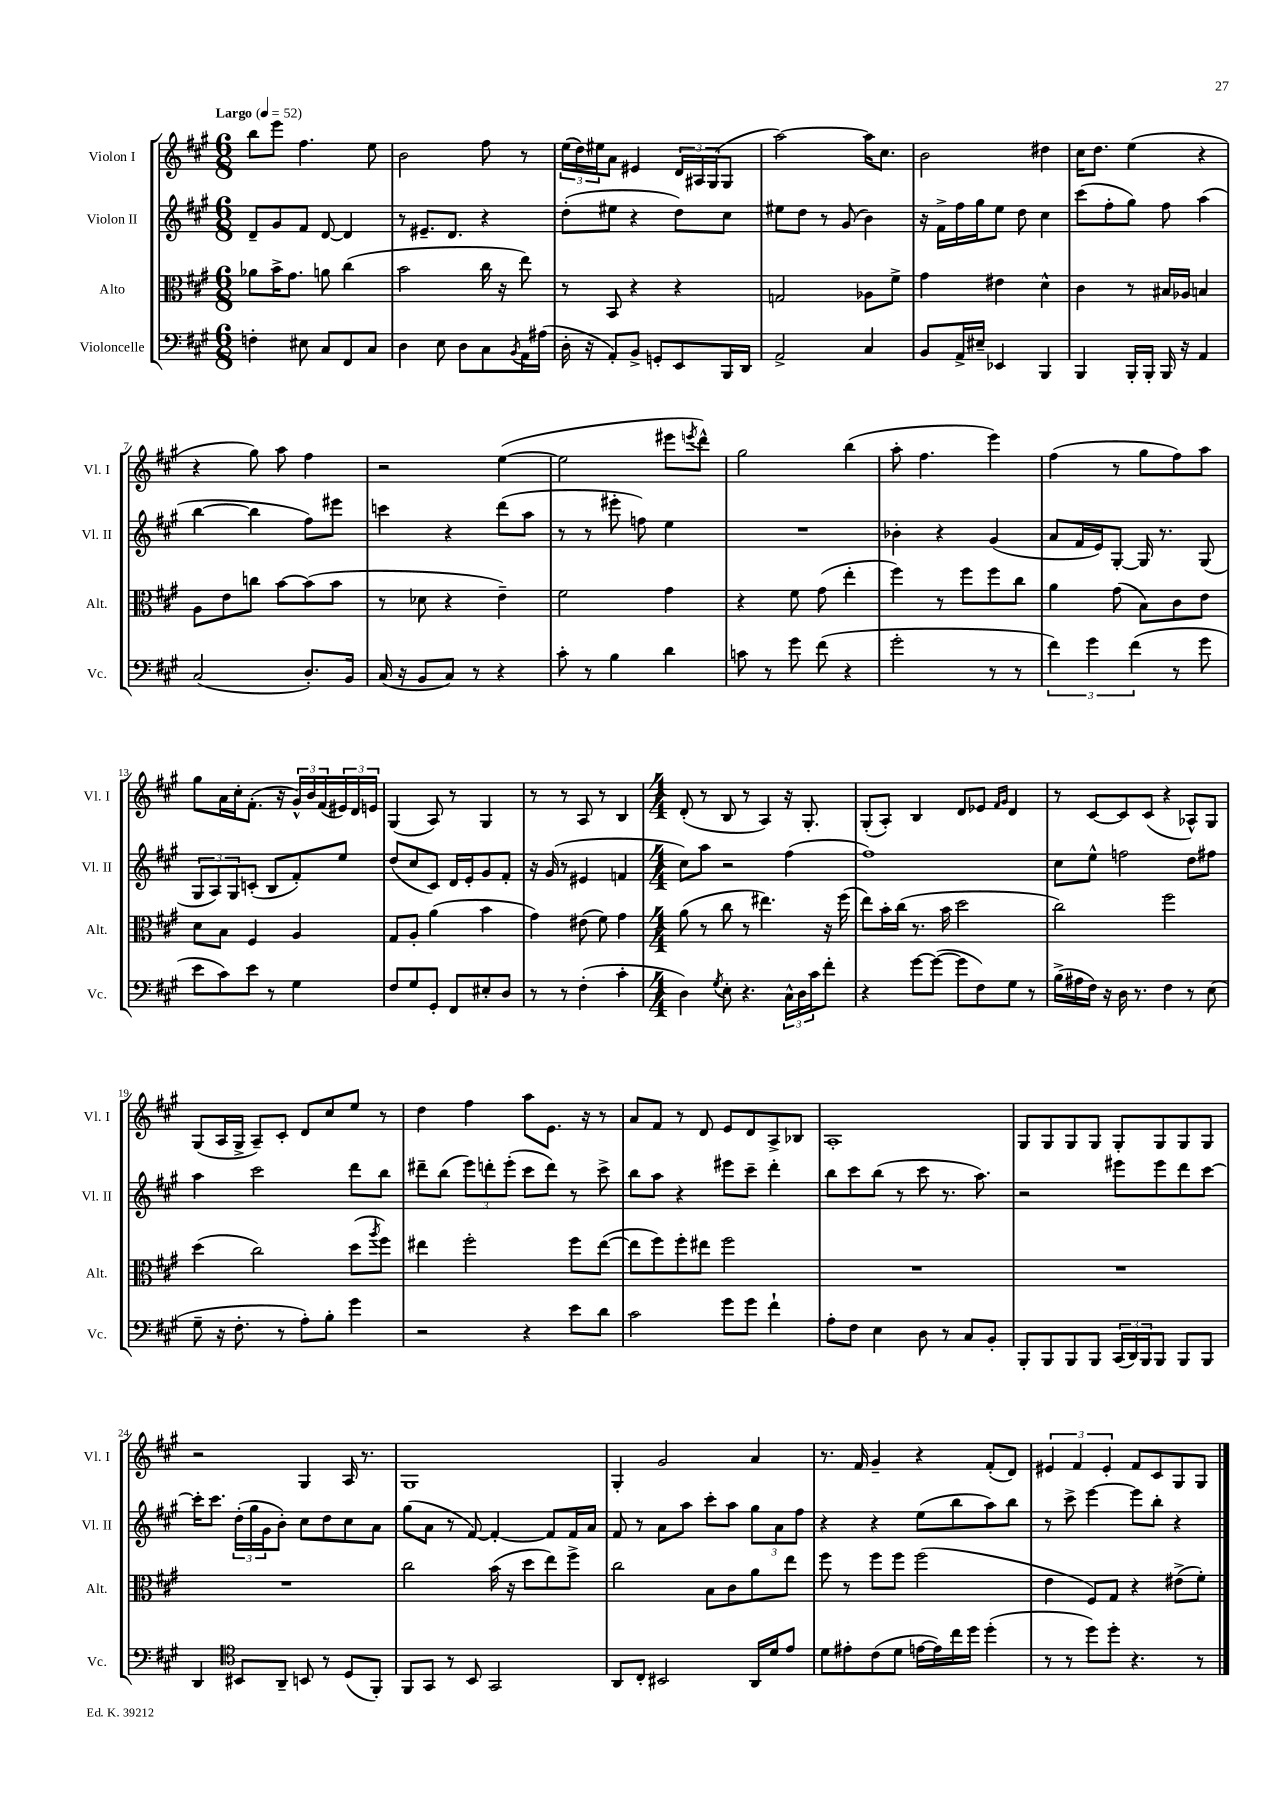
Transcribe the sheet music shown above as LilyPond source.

<<
\new StaffGroup <<
\new Staff = "s0" \with { instrumentName = "Violon I" shortInstrumentName = "Vl. I" } {
    \clef treble \key a \major \numericTimeSignature \time 6/8 \tempo "Largo" 4 = 52
    b''8 e'''8 fis''4. e''8 |
    b'2 fis''8 r8 |
    \tuplet 3/2 { e''16( d''16) eis''16 } a'8 eis'4 \tuplet 3/2 { d'16 ais16 gis16( } gis8 |
    a''2~) a''16 cis''8. |
    b'2 dis''4 |
    cis''16 d''8. e''4( r4 |
    r4 gis''8) a''8 fis''4 |
    r2 e''4~( |
    e''2 eis'''8 \acciaccatura { e'''8 } d'''8-^) |
    gis''2 b''4( |
    a''8-. fis''4. e'''4) |
    fis''4( r8 gis''8 fis''8) a''8 |
    gis''8 a'16 cis''16-. fis'8.-.( r16 \tuplet 3/2 { gis'16-^) b'16 fis'16( } \tuplet 3/2 { eis'16) d'16 e'16 } |
    gis4( a8) r8 gis4 |
    r8 r8 a8 r8 b4 |
    \numericTimeSignature \time 4/4 d'8-.( r8 b8 r8 a4) r16 gis8.-. |
    gis8-.( a8-.) b4 d'8 ees'8 \grace { fis'16 gis'16 } d'4 |
    r8 cis'8~ cis'8 cis'8( r4 aes8-^) gis8 |
    gis8( a16 gis16-> a8--) cis'8-. d'8 cis''8 e''8 r8 |
    d''4 fis''4 a''8 e'8. r16 r8 |
    a'8 fis'8 r8 d'8 e'8 d'8 a8-> bes8 |
    a1-. |
    gis8 gis8 gis8 gis8 gis8-. gis8 gis8 gis8 |
    r2 gis4 a16 r8. |
    gis1 |
    gis4-. gis'2 a'4 |
    r8. fis'16 gis'4-- r4 fis'8-.( d'8) |
    \tuplet 3/2 { eis'4 fis'4 eis'4-. } fis'8 cis'8 gis8 gis8 \bar "|." |
}
\new Staff = "s1" \with { instrumentName = "Violon II" shortInstrumentName = "Vl. II" } {
    \clef treble \key a \major \numericTimeSignature \time 6/8
    d'8-- gis'8 fis'8 d'8~ d'4 |
    r8 eis'8.-- d'8. r4 |
    d''8-.( eis''8 r4 d''8) cis''8 |
    eis''8 d''8 r8 gis'8( b'4) |
    r16 fis'16-> fis''16 gis''16 e''8 d''8 cis''4 |
    cis'''8( fis''8-. gis''8) fis''8 a''4( |
    b''4~ b''4 fis''8) eis'''8 |
    c'''4 r4 d'''8( a''8 |
    r8 r8 eis'''8-. f''8) e''4 |
    R2. |
    bes'4-. r4 gis'4( |
    a'8 fis'16 e'16) gis8~-. gis16 r8. gis8( |
    \tuplet 3/2 { gis8 a8) gis8 } c'8-.( b8 fis'8-.) e''8 |
    d''8( cis''8 cis'8) d'16 e'16-. gis'8 fis'8-. |
    r16 gis'16( r8 eis'4 f'4 |
    \numericTimeSignature \time 4/4 cis''8) a''8 r2 fis''4( |
    fis''1) |
    cis''8 e''8-^ f''2 d''8 fis''8 |
    a''4 cis'''2 d'''8 b''8 |
    dis'''8-- b''8( \tuplet 3/2 { e'''8) d'''8-. e'''8-.( } cis'''8 d'''8) r8 cis'''8-> |
    b''8 a''8 r4 eis'''8 cis'''8-- d'''4-. |
    b''8 cis'''8 b''8( r8 cis'''8 r8. a''8.) |
    r2 eis'''8 eis'''8 d'''8 cis'''8~ |
    cis'''16-. cis'''8. \tuplet 3/2 { d''16-.( gis''16 gis'16 } b'8-.) cis''8 d''8 cis''8 a'8 |
    gis''8( a'8 r8 fis'8~) fis'4~-. fis'8 fis'16 a'16 |
    fis'8 r8 a'8 a''8 cis'''8-. a''8 \tuplet 3/2 { gis''8 a'8 fis''8 } |
    r4 r4 e''8( b''8 a''8) b''8 |
    r8 cis'''8-> e'''4~ e'''8 b''8-. r4 \bar "|." |
}
\new Staff = "s2" \with { instrumentName = "Alto" shortInstrumentName = "Alt." } {
    \clef alto \key a \major \numericTimeSignature \time 6/8
    aes'8 b'16-> gis'8. a'8 cis''4( |
    b'2 cis''16 r16 e''8) |
    r8 b,8 r4 r4 |
    g2 aes8 fis'8-> |
    gis'4 eis'4 d'4-^ |
    cis'4 r8 bis16 aes16 b4 |
    a8 e'8 c''8 b'8~ b'8( b'8 |
    r8 des'8 r4 e'4--) |
    fis'2 gis'4 |
    r4 fis'8 gis'8( e''4-. |
    fis''4) r8 fis''8 fis''8 cis''8 |
    a'4 gis'8( b8) cis'8 e'8 |
    d'8 b8 fis4 a4 |
    gis8 a8-. a'4( b'4 |
    gis'4) eis'8( fis'8) gis'4 |
    \numericTimeSignature \time 4/4 a'8( r8 cis''8 r8 eis''4.) r16 fis''16( |
    e''8) b'16-. cis''16( r8. b'16 d''2 |
    cis''2) fis''2 |
    d''4( cis''2) d''8( \acciaccatura { a''8 } fis''8) |
    eis''4 fis''2-. fis''8 eis''8~( |
    eis''8 fis''8) fis''8-. eis''8 fis''2 |
    R1 |
    R1 |
    R1 |
    cis''2 b'16( r16 d''8 e''8) fis''8-> |
    cis''2 b8 cis'8 a'8 e''8 |
    fis''8 r8 fis''8 fis''8 fis''2( |
    e'4 fis8) gis8 r4 eis'8->( fis'8-.) \bar "|." |
}
\new Staff = "s3" \with { instrumentName = "Violoncelle" shortInstrumentName = "Vc." } {
    \clef bass \key a \major \numericTimeSignature \time 6/8
    f4-. eis8 cis8 fis,8 cis8 |
    d4 e8 d8 cis8 \acciaccatura { b,8 } a,16 ais16( |
    d16-. r16 a,8-.) b,8-> g,8-. e,8 b,,16 d,16 |
    a,2-> cis4 |
    b,8 a,16-> eis16-- ees,4 b,,4 |
    b,,4 b,,16-. b,,16-. b,,16 r16 a,4 |
    cis2( d8.-.) b,16 |
    cis16( r16 b,8 cis8) r8 r4 |
    cis'8-. r8 b4 d'4 |
    c'8 r8 gis'8 fis'8( r4 |
    gis'2-. r8 r8 |
    \tuplet 3/2 { fis'4) gis'4 fis'4( } r8 gis'8 |
    e'8 cis'8) e'8 r8 gis4 |
    fis8 gis8 gis,8-. fis,8 eis8-. d8 |
    r8 r8 fis4-.( cis'4-. |
    \numericTimeSignature \time 4/4 d4) \acciaccatura { gis8 } e8-. r4. \tuplet 3/2 { cis16-^ d16 cis'16 } fis'8-. |
    r4 gis'8~ gis'8~( gis'8 fis8) gis8 r8 |
    b16->( ais16 fis16) r16 d16 r8. fis4 r8 e8( |
    gis8-- r16 fis8.-. r8 a8-.) b8-. gis'4 |
    r2 r4 e'8 d'8 |
    cis'2 gis'8 gis'8 fis'4-! |
    a8-. fis8 e4 d8 r8 cis8 b,8-. |
    b,,8-. b,,8 b,,8 b,,8 \tuplet 3/2 { cis,16( d,16) b,,16 } b,,8 b,,8 b,,8 |
    d,4 \clef tenor bis,8 a,8-- b,8 r8 d8( fis,8-.) |
    fis,8 gis,8 r8 b,8 gis,2 |
    a,8 cis8-. bis,2 a,16 d'16 e'8 |
    d'8 eis'8-. cis'8( d'8 e'16~ e'16) cis''16 d''16 d''4-.( |
    r8 r8 d''8) d''8-. r4. r8 \bar "|." |
}
>>
>>
